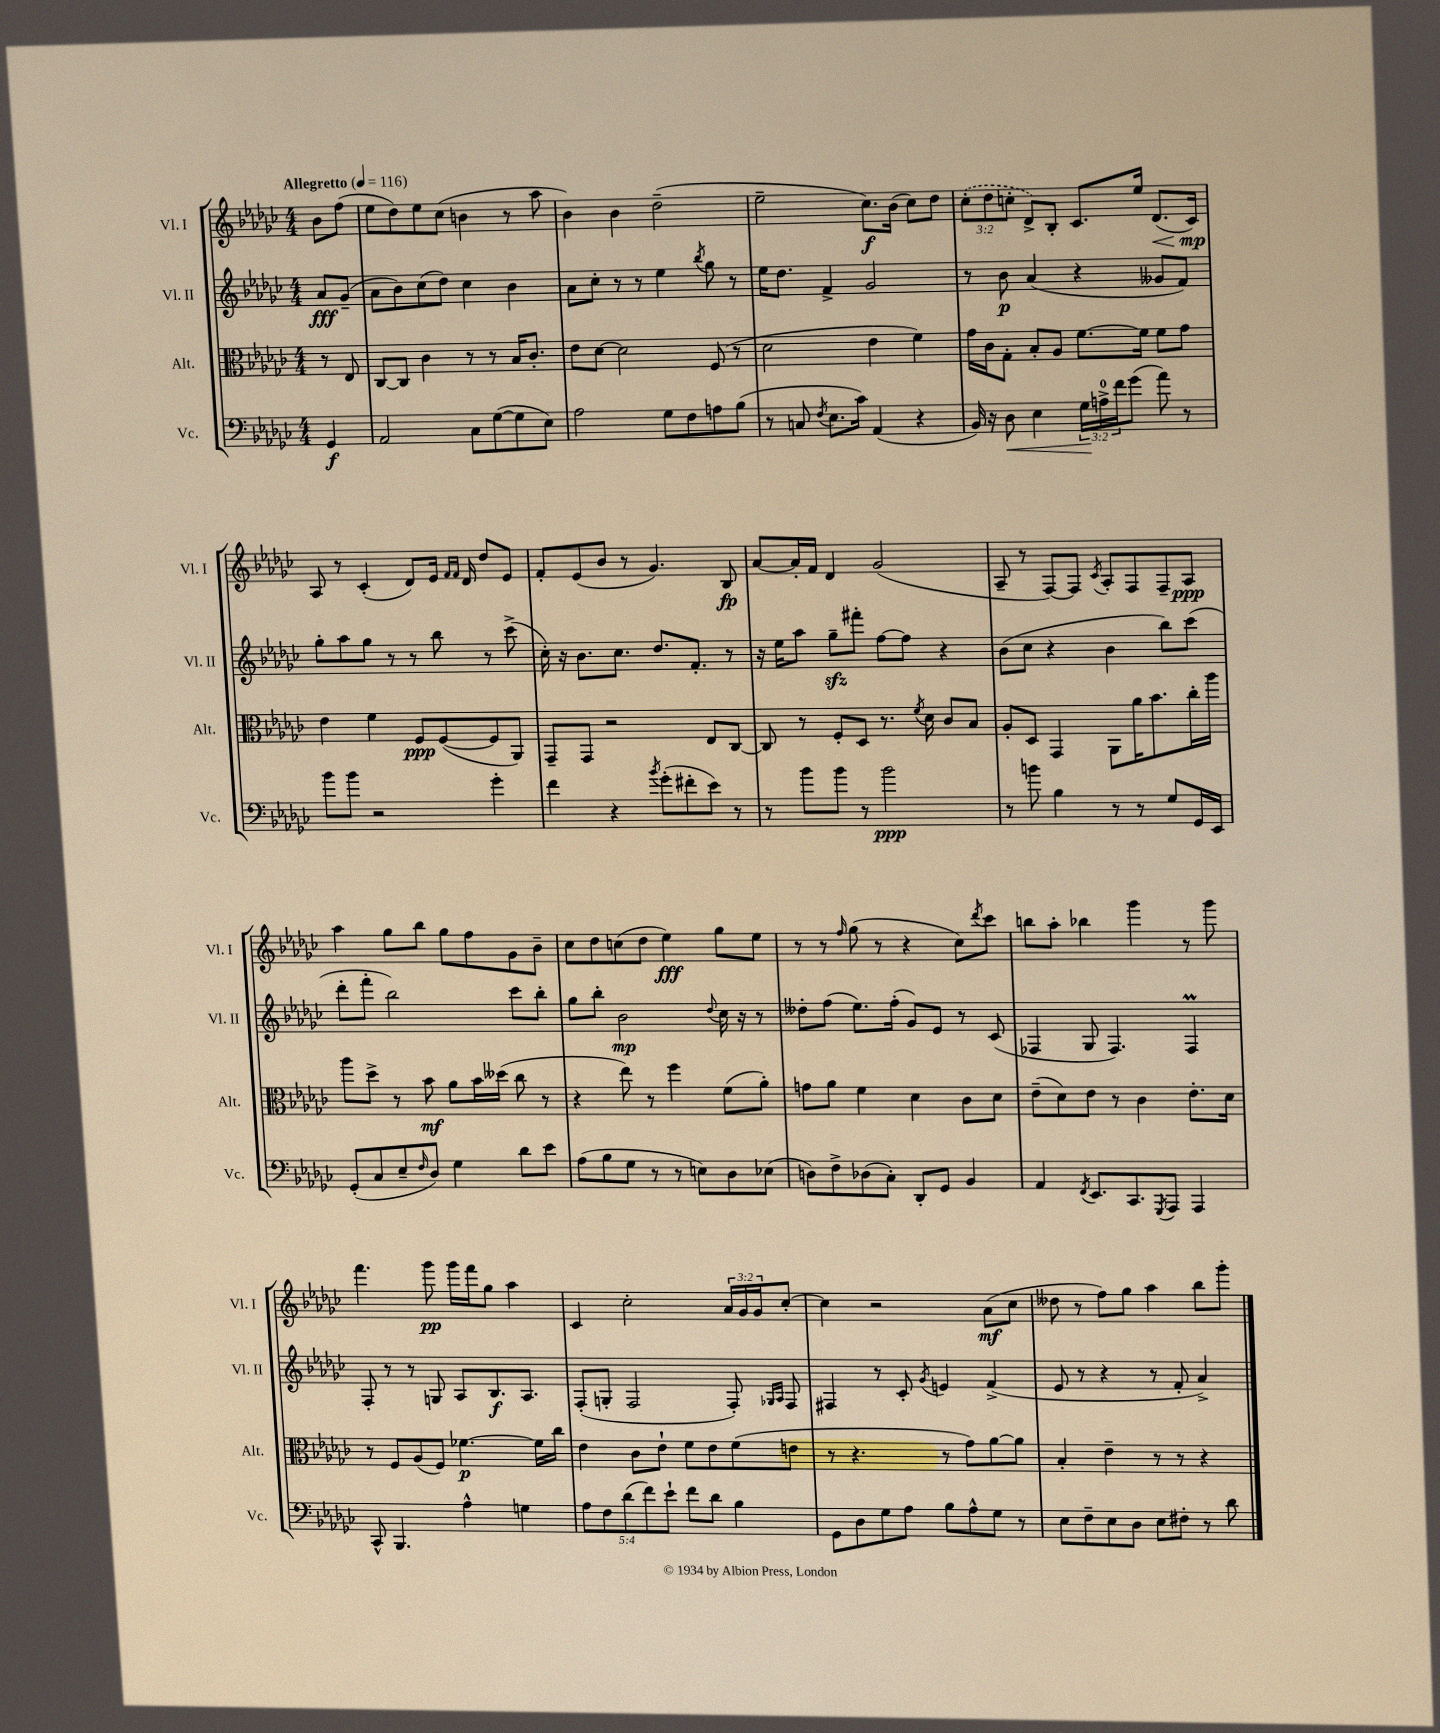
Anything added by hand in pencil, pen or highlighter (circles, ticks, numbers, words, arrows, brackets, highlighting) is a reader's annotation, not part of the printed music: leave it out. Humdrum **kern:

**kern	**kern	**kern	**kern
*staff4	*staff3	*staff2	*staff1
*clefF4	*clefC3	*clefG2	*clefG2
*k[b-e-a-d-g-c-]	*k[b-e-a-d-g-c-]	*k[b-e-a-d-g-c-]	*k[b-e-a-d-g-c-]
*M4/4	*M4/4	*M4/4	*M4/4
*MM116	*MM116	*MM116	*MM116
4GG-/	8r	8a-/L	8b-\L
.	8E-/	(8g-~/J	(8ff\J
=	=	=	=
2AA-/	[8C-/L	8a-\L	8ee-\L
.	8C-/]J	8b-\)	8dd-\)
.	4c-\	(8cc-\	8ee-\
.	.	8dd-\J)	(8cc-\J
8C-\L	8r	4cc-\	4b\
([8G-\	8r	.	.
8G-\]	16B-/LK	4b-\	8r
.	8.c-'/J	.	.
8E-\J)	.	.	8aa-\
=	=	=	=
2A-\	8e-\L	8a-\L	4b-\)
.	[8d-\J	8cc-'\J	.
.	2d-\]	8r	4b-\
.	.	8r	.
8G-\L	.	4ee-\	(2dd-~\
8F\	.	.	.
.	.	8qbb-/	.
8A\	(8F/	8gg-\	.
(8B-\J	8r	8r	.
=	=	=	=
8r	2d-\	16ee-\LK	2ee-~\
.	.	8.dd-\J	.
8C/	.	.	.
8qF/	.	.	.
8.E-\L	.	4f^/	.
16c-\Jk)	.	.	.
(4AA-/	4e-\	2g-/	8.cc-\L)
.	.	.	(16b-\Jk
4r	4f\)	.	8cc-\L)
.	.	.	8dd-\J
=	=	=	=
16BB-/)	16g-\LL	8r	(12cc-'\L
16r	16c-\J	.	.
.	.	.	12dd-\
8D-\	8G-'\J	8b-\	.
.	.	.	12cc'\J
4E-\	8B-'/L	(4a-/	8d-^/L)
.	8A-/J	.	8B-'/J
24G-\LL	[8.f\L	4r	8.c-/L
24A^\	.	.	.
24f\J	.	.	.
(8g-\J	.	.	.
.	16f\]Jk	.	16ee-/Jk
8a-\)	8f\L	8g--/L	(8.d-/L
8r	8g-\J	8f/J)	.
.	.	.	16c-/Jk)
=	=	=	=
8b-\L	4e-\	8gg-'\L	8A-/
8b-\J	.	8aa-\	8r
2r	4f\	8gg-\J	(4c-'/
.	.	8r	.
.	8F/L	8r	8d-/L)
.	([8F/	8bb-\	16e-/Jk
.	.	.	16qqf/LL
.	.	.	16qqf/JJ
.	.	.	16d-/
4g-'\	8F/]	8r	8dd-/L
.	8AA-/J)	(8ccc-^\	8e-/J
=	=	=	=
4f\	8GG-~/L	16cc-'\)	8f'/L
.	.	16r	.
.	8GG-/J	8.b-\L	(8e-/
4r	2r	.	8b-/J
.	.	8.cc-\J	.
.	.	.	8r
8qb-/	.	.	.
(8g-'\L	.	8.dd-/L	4.g-/)
8f#'\	.	.	.
.	.	8.f'/J	.
8e-\J)	8E-/L	.	.
8r	[8C-/J	8r	8B-/
=	=	=	=
8r	8C-/]	16r	[8a-/L
.	.	16ee-\LK	.
8b-\L	8r	8aa-\J	16a-'/]L
.	.	.	16f/JJ
8b-\J	8F'/L	8gg-~\L	4d-/
8r	8D-/J	8fff#'\J	.
2b-\	8.r	[8ff\L	(2g-/
.	.	8ff\]J	.
.	8qf/	.	.
.	16d-\	.	.
.	8c-/L	4r	.
.	8B-/J	.	.
=	=	=	=
8r	8A-'/L	(8b-\L	8A-~/
8b\	8D-/J	8cc-\J	8r
4B-\	4GG-/	4r	[8F/L)
.	.	.	8F/]J
.	.	.	8qc-/
8r	8AA-\L	4b-\	8A-'/L
8r	16a-\K	.	8F/
.	8.b-\	.	.
8G-/L	.	8bb-\L)	8F~/
16GG-/L	16cc-'\L	(8ccc-\J	8A-/J
16EE-/JJ	16aa-\JJ	.	.
=	=	=	=
(8GG-'/L	8aa-\L	8ddd-'\L	4aa-\
8C-/	8dd-^\J	8fff'\J	.
8E-~/	8r	2bb-\)	8gg-\L
16qqF/	.	.	.
8D-/J)	8b-\	.	8bb-\J
4G-\	8a-\L	.	8gg-\L
.	16b-\L	.	8ff\
.	(16dd--\JJ	.	.
8d-\L	8cc-\	8ccc-\L	8g-\
8e-\J	8r	8bb-'\J	8b-~\J
=	=	=	=
(8A-\L	4r	8gg-\L	8cc-\L
8B-\	.	8bb-'\J	8dd-\
8G-\J	8ee-\)	2b-\	(8cc\
8r	8r	.	8dd-\J
8r	4ff\	.	4ee-\)
8E\L)	.	.	.
.	.	8qqdd-/	.
8D-\	(8f\L	16cc-\	8gg-\L
.	.	16r	.
(8E-\J	8a-'\J)	8r	8ee-\J
=	=	=	=
8D\L)	8g\L	8dd--'\L	8r
8F^\	8a-\J	(8ff\J	8r
.	.	.	16qqff/
(8D-\	4f\	8.ee-\L)	(8gg-\
8C-'\J)	.	.	8r
.	.	(16ff'\Jk	.
8DD-'/L	4d-\	8g-/L)	4r
8GG-/J	.	8e-/J	.
4BB-/	8c-\L	8r	8cc-\L)
.	.	.	8qddd-/
.	8d-\J	(8c-/	8ccc-\J
=	=	=	=
4AA-/	(8e-~\L	4F-/	8bb\L
.	8d-\)	.	8aa-'\J
8qFF/	.	.	.
8.EE-/L	8e-\J	8G-/	4bb-\
.	8r	4.F-/)	.
8.CC-/	.	.	.
.	4c-\	.	4ggg-\
8qGGG-/	.	.	.
8AAA-/J	.	.	.
4AAA-/	8.e-'\L	4F-/	8r
.	.	.	8ggg-\
.	16d-\Jk	.	.
=	=	=	=
8CC-^^/	8r	8F'/	4.fff\
4.BBB-/	8F/L	8r	.
.	(8A-/	8r	.
.	8F/J)	8G/	8ggg-\
4A-^^\	[4.f-\	8A-/L	16ggg-\LL
.	.	.	16fff\J
.	.	8.B-/	8gg-\J
4G\	.	.	4aa-\
.	.	8.A-/J	.
.	16f-\]LL	.	.
.	16cc-\JJ	.	.
=	=	=	=
10A-\L	4e-\	(8F'/L	4c-/
10F\	.	.	.
.	.	8G'/J	.
(10d-\	.	.	.
.	8c-\L	2F/	2cc-'\
10f\)	.	.	.
.	8e-`\J	.	.
10e-`\J	.	.	.
8f\L	8f\L	.	.
8d-\J	8e-\	.	.
4B-\	(8f\	8F'/)	24a-/LL
.	.	.	24g-/
.	.	.	24g-/J
.	.	16qqG-/LL	.
.	.	16qqA-/JJ	.
.	8e\J	8F/	[8cc-'/J
=	=	=	=
8GG-\L	8r	4F#/	4cc-\]
8D-\	4.r	.	.
8G-\	.	8r	2r
8A-\J	.	8c-'/	.
.	.	8qg-/	.
8B-\L	8r	4e/	.
8A-^^\	8g-\L)	.	.
8G-\J	[8a-\	(4f^/	(8a-\L
8r	8a-\]J	.	8cc-\J
=	=	=	=
8E-\L	4B-'/	8e-/	8dd--\
8F~\	.	8r	8r
8E-\	4e-~\	4r	8ff\L)
8D-\J	.	.	8gg-\J
8E-\L	8r	8r	4aa-\
8F#'\J	8r	8f'/	.
8r	4r	4a-^/)	8bb-\L
8d-\	.	.	8ggg-'\J
==	==	==	==
*-	*-	*-	*-
